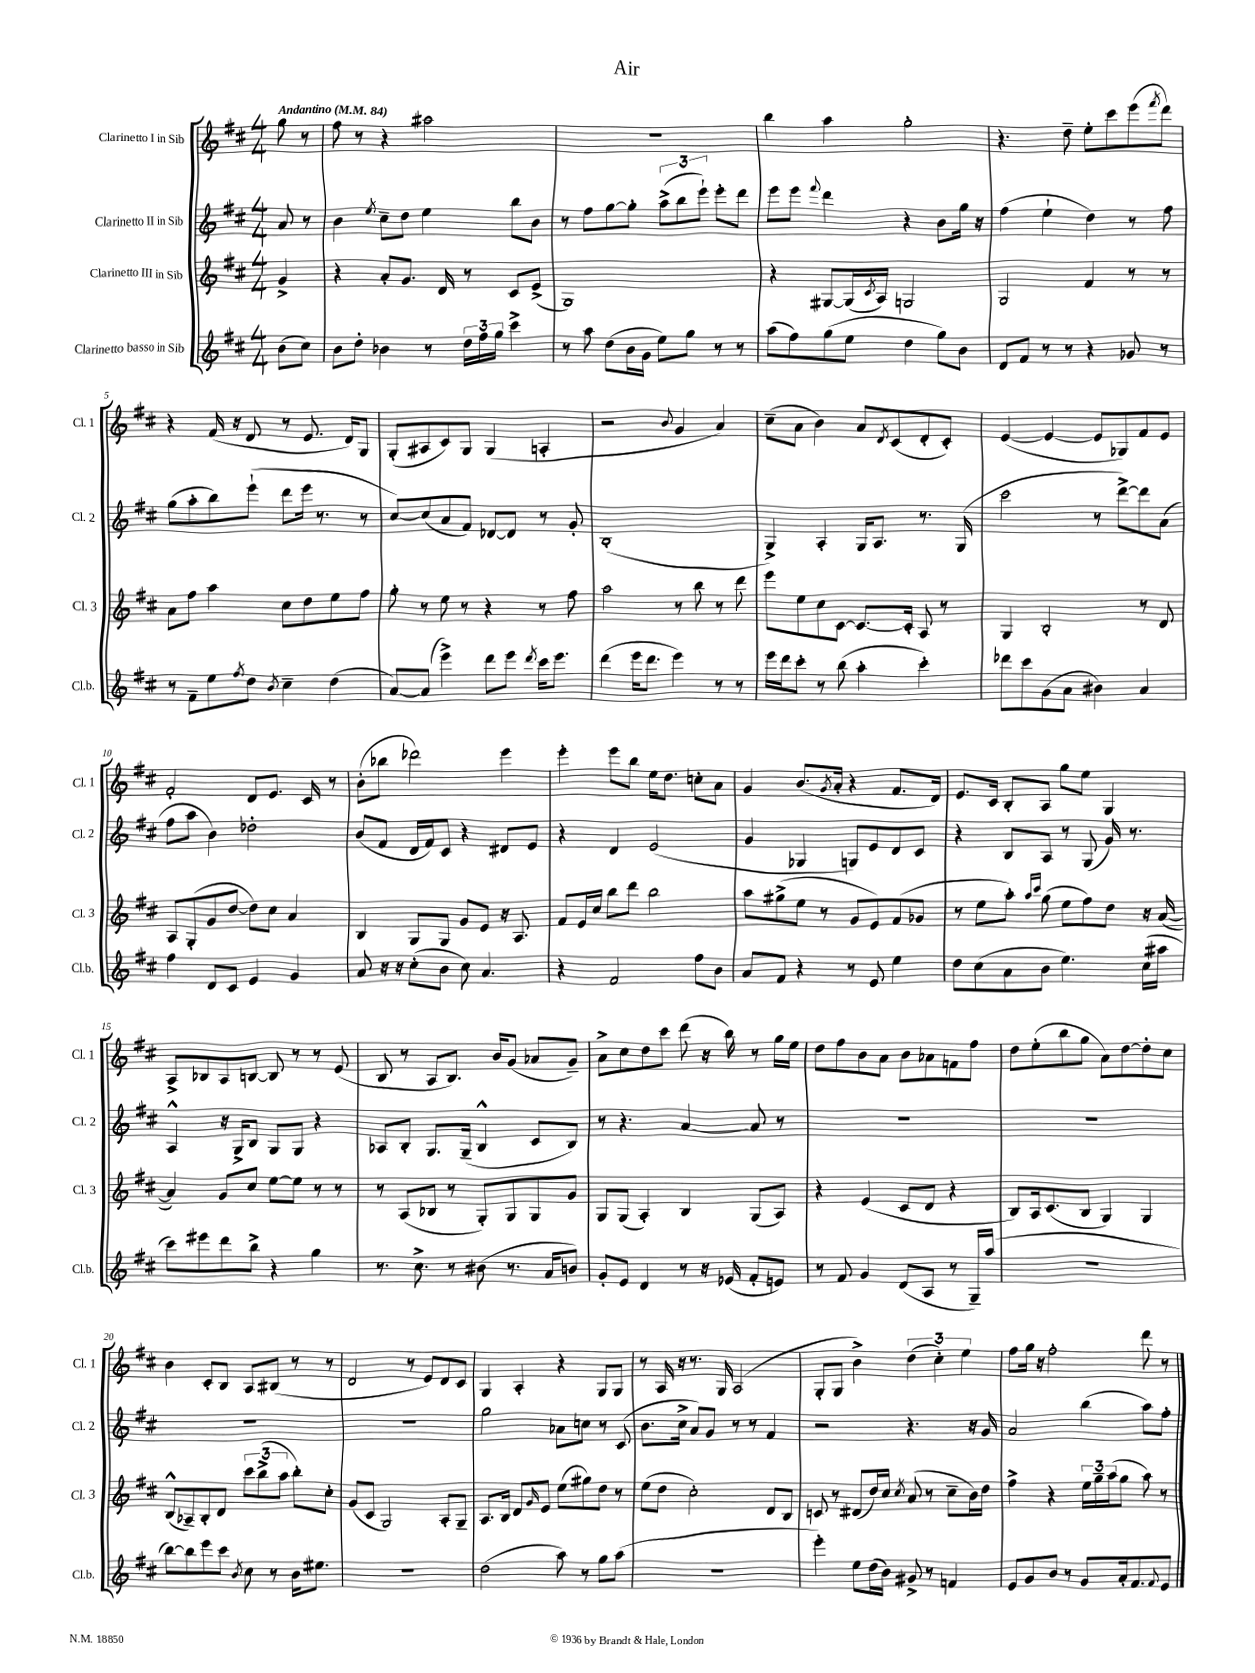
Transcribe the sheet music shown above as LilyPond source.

\header { title = "Air" }
<<
\new StaffGroup <<
\new Staff = "s0" \with { instrumentName = "Clarinetto I in Sib" shortInstrumentName = "Cl. 1" } {
    \clef treble \key d \major \numericTimeSignature \time 4/4 \partial 4 \tempo "Andantino" 4 = 84
    g''8 r8 |
    fis''8 r8 r4 ais''2 |
    R1 |
    b''4 a''4 g''2-. |
    r4. d''8-- e''8-. cis'''8 e'''8( \acciaccatura { fis'''8 } d'''8) |
    r4 fis'16( r16 d'8 r8 e'8. d'16) g8 |
    g8-.( ais8 cis'8) g8 g4( a4-. |
    r2 \appoggiatura { b'8 } g'4 a'4) |
    cis''8--( a'8 b'4) a'8 \acciaccatura { d'8 } cis'8( d'8-. cis'8-.) |
    e'4~( e'4~ e'8 ges8) fis'8 e'8 |
    fis'2-. d'8 e'8. cis'16 r8 |
    b'8-.( bes''8 des'''2) e'''4 |
    e'''4-. e'''8 b''8 e''16 d''8. c''8-. a'8 |
    g'4 b'8.( \acciaccatura { g'8 } a'16-. r4 fis'8. d'16) |
    e'8. cis'16 b8-. a8 g''8 e''8 g4 |
    a8-> bes8 a8 b8~ b8 r8 r8 e'8( |
    b8 r8 a8 b8.) b'16 g'8( aes'8 g'8--) |
    a'8-> cis''8 d''8 cis'''8 d'''8( r16 b''16) r8 g''16 e''16 |
    d''8 fis''8 b'8 a'8 b'8 aes'8 f'8 fis''8 |
    d''8 e''8-.( b''8 g''8 a'8) d''8~ d''8-. cis''8 |
    b'4 cis'8-. b8 a8 bis8( r8 r8 |
    d'2 r8 e'8) d'8 cis'8 |
    g4 a4-. r4 g8 g8 |
    r8 a16 r16 r8. g16 a2( |
    g8-. g8 b'4->) \tuplet 3/2 { d''4( cis''4-.) e''4 } |
    fis''8 g''16 r16 fis''2-. d'''8 r8 \bar "|." |
}
\new Staff = "s1" \with { instrumentName = "Clarinetto II in Sib" shortInstrumentName = "Cl. 2" } {
    \clef treble \key d \major \numericTimeSignature \time 4/4 \partial 4
    a'8 r8 |
    b'4 \acciaccatura { e''8 } cis''8-- d''8 e''4 b''8 b'8 |
    r8 fis''8 g''8~ g''8-. \tuplet 3/2 { a''8->( b''8 e'''8-!) } e'''8-. d'''8 |
    e'''8 e'''8 \appoggiatura { fis'''8 } d'''4 r4 b'8 g''16 r16 |
    fis''4( e''4-! d''4) r8 fis''8 |
    g''8( a''8-. b''8) e'''8-!( d'''8 e'''16 r8. r8 |
    cis''8~) cis''8( a'8 fis'8) des'8~ des'8 r8 g'8-. |
    b1-.( |
    g4->) a4-. g16 a8. r8. g16( |
    cis'''2 r8 d'''8~->) d'''8 a'8( |
    fis''8 a''8 b'4) des''2-. |
    b'8( fis'8 d'16 fis'16) cis'8 r4 dis'8 e'8 |
    r4 d'4 e'2( |
    g'4 ges4 g8) e'8 d'8 cis'8 |
    r4 b8 a8 r8 g8( g'16) r8. |
    a4-^ r16 g16-> b8 g8 g8 r4 |
    aes8 b8-. g8. g16--( b4-^ cis'8 b8) |
    r8 r4. a'4~ a'8 r8 |
    R1 |
    R1 |
    R1 |
    R1 |
    g''2 aes'8 c''8 r8 cis'8( |
    b'8. cis''16-> a'8) g'8 r8 r8 fis'4 |
    r2 r4. r16 g'16 |
    a'2 b''4( a''8) fis''8-. \bar "|." |
}
\new Staff = "s2" \with { instrumentName = "Clarinetto III in Sib" shortInstrumentName = "Cl. 3" } {
    \clef treble \key d \major \numericTimeSignature \time 4/4 \partial 4
    g'4-> |
    r4 a'8-. g'8. d'16 r8 cis'8 e'8->( |
    g1) |
    r4 gis8~ gis16( \acciaccatura { cis'8 } a16) g2 |
    g2 fis'4 r8 r8 |
    a'8 fis''8 a''4 cis''8 d''8 e''8 fis''8 |
    g''8-. r8 e''8 r8 r4 r8 fis''8 |
    a''2 r8 b''8 r8 d'''8 |
    e'''8 e''8 cis''8 cis'8~ cis'8.~ cis'16-. a8 r8 |
    g4 b2-. r8 d'8 |
    a8 g8-.( g'8 d''8~ d''8) cis''8 a'4 |
    b4 g8 g8 g'8 e'8 r16 a8. |
    fis'8 e'16 cis''16 b''8 d'''8 b''2 |
    a''8 gis''8->( e''8 r8 g'8 e'8) fis'8( ges'8 |
    r8 e''8 a''8-.) \grace { a''16 cis'''16 } g''8( e''8 fis''8) d''8 r16 a'16~( |
    a'4) g'8 cis''8 e''8~ e''8 r8 r8 |
    r8 a8( bes8 r8 g8-.) g8 g8 g'8 |
    g8 g8( a4-.) b4 g8( a8) |
    r4 e'4( cis'8 d'8 r4 |
    b8) a16 cis'8.( b8 g4) g4 |
    b8-^( aes8--) b8-. d'8 \tuplet 3/2 { cis'''8 b''8->( a''8 } b''8-.) cis''8-. |
    g'8( cis'8 g2) a8-. g8-- |
    a8. b16 d'8 \grace { g'16 } e'8 e''8( gis''8) d''8 r8 |
    e''8( d''8 cis''2-.) d'8 b8 |
    c'8 r8 dis'8( d''16) cis''16 \acciaccatura { cis''8 } a'8( r8 cis''8-- b'16) d''16 |
    fis''4-> r4 \tuplet 3/2 { e''16 g''16-- a''16( } g''8 a''8) r8 \bar "|." |
}
\new Staff = "s3" \with { instrumentName = "Clarinetto basso in Sib" shortInstrumentName = "Cl.b." } {
    \clef treble \key d \major \numericTimeSignature \time 4/4 \partial 4
    b'8( cis''8) |
    b'8 d''8-. bes'4 r8 \tuplet 3/2 { d''16 fis''16 g''16 } cis'''4-> |
    r8 a''8 d''8( b'16 g'16 e''8) g''8 r8 r8 |
    a''8( fis''8) g''8( e''8 d''4 g''8) b'8 |
    d'8 fis'8 r8 r8 r4 ges'8 r8 |
    r8 fis'8-- e''8 \acciaccatura { fis''8 } d''8 \acciaccatura { b'8 } cis''4-- d''4( |
    a'8~) a'8( e'''4->) d'''8 e'''8 \acciaccatura { d'''8 } cis'''16 e'''8. |
    d'''4( e'''16 d'''8. e'''4) r8 r8 |
    e'''16 d'''16 cis'''8-. r8 b''8( a''4-. cis'''4-.) |
    des'''8 cis'''8 g'8( a'8 bis'4) a'4 |
    fis''4 d'8 cis'8 e'4 g'4 |
    a'8 r16 r16 cis''8-.( b'8 cis''8) a'4. |
    r4 fis'2 fis''8 b'8 |
    a'8 fis'8 r4 r8 e'8 e''4 |
    d''8 cis''8( a'8 b'8 e''4.) cis''16( ais''16 |
    cis'''8) eis'''8 d'''8 b''8-> r4 g''4 |
    r8. cis''8.-> r8 bis'8( r8. a'16 b'8) |
    g'8-. e'8 d'4 r8 r16 ees'16( fis'8-. e'8) |
    r8 fis'8 g'4 d'8( a8 r8 g16--) a''16( |
    r1 |
    b''8~) b''8 e'''8 cis'''8 \acciaccatura { b'8 } cis''8 r8 b'16 eis''8. |
    R1 |
    d''2( a''8) r8 g''8 a''8( |
    R1 |
    e'''4-.) e''8 d''16( b'16) gis'8-> r8 f'4 |
    e'8 g'8 b'8 r8 g'8 a'16-. fis'8. \appoggiatura { fis'8 } e'8 \bar "|." |
}
>>
>>
